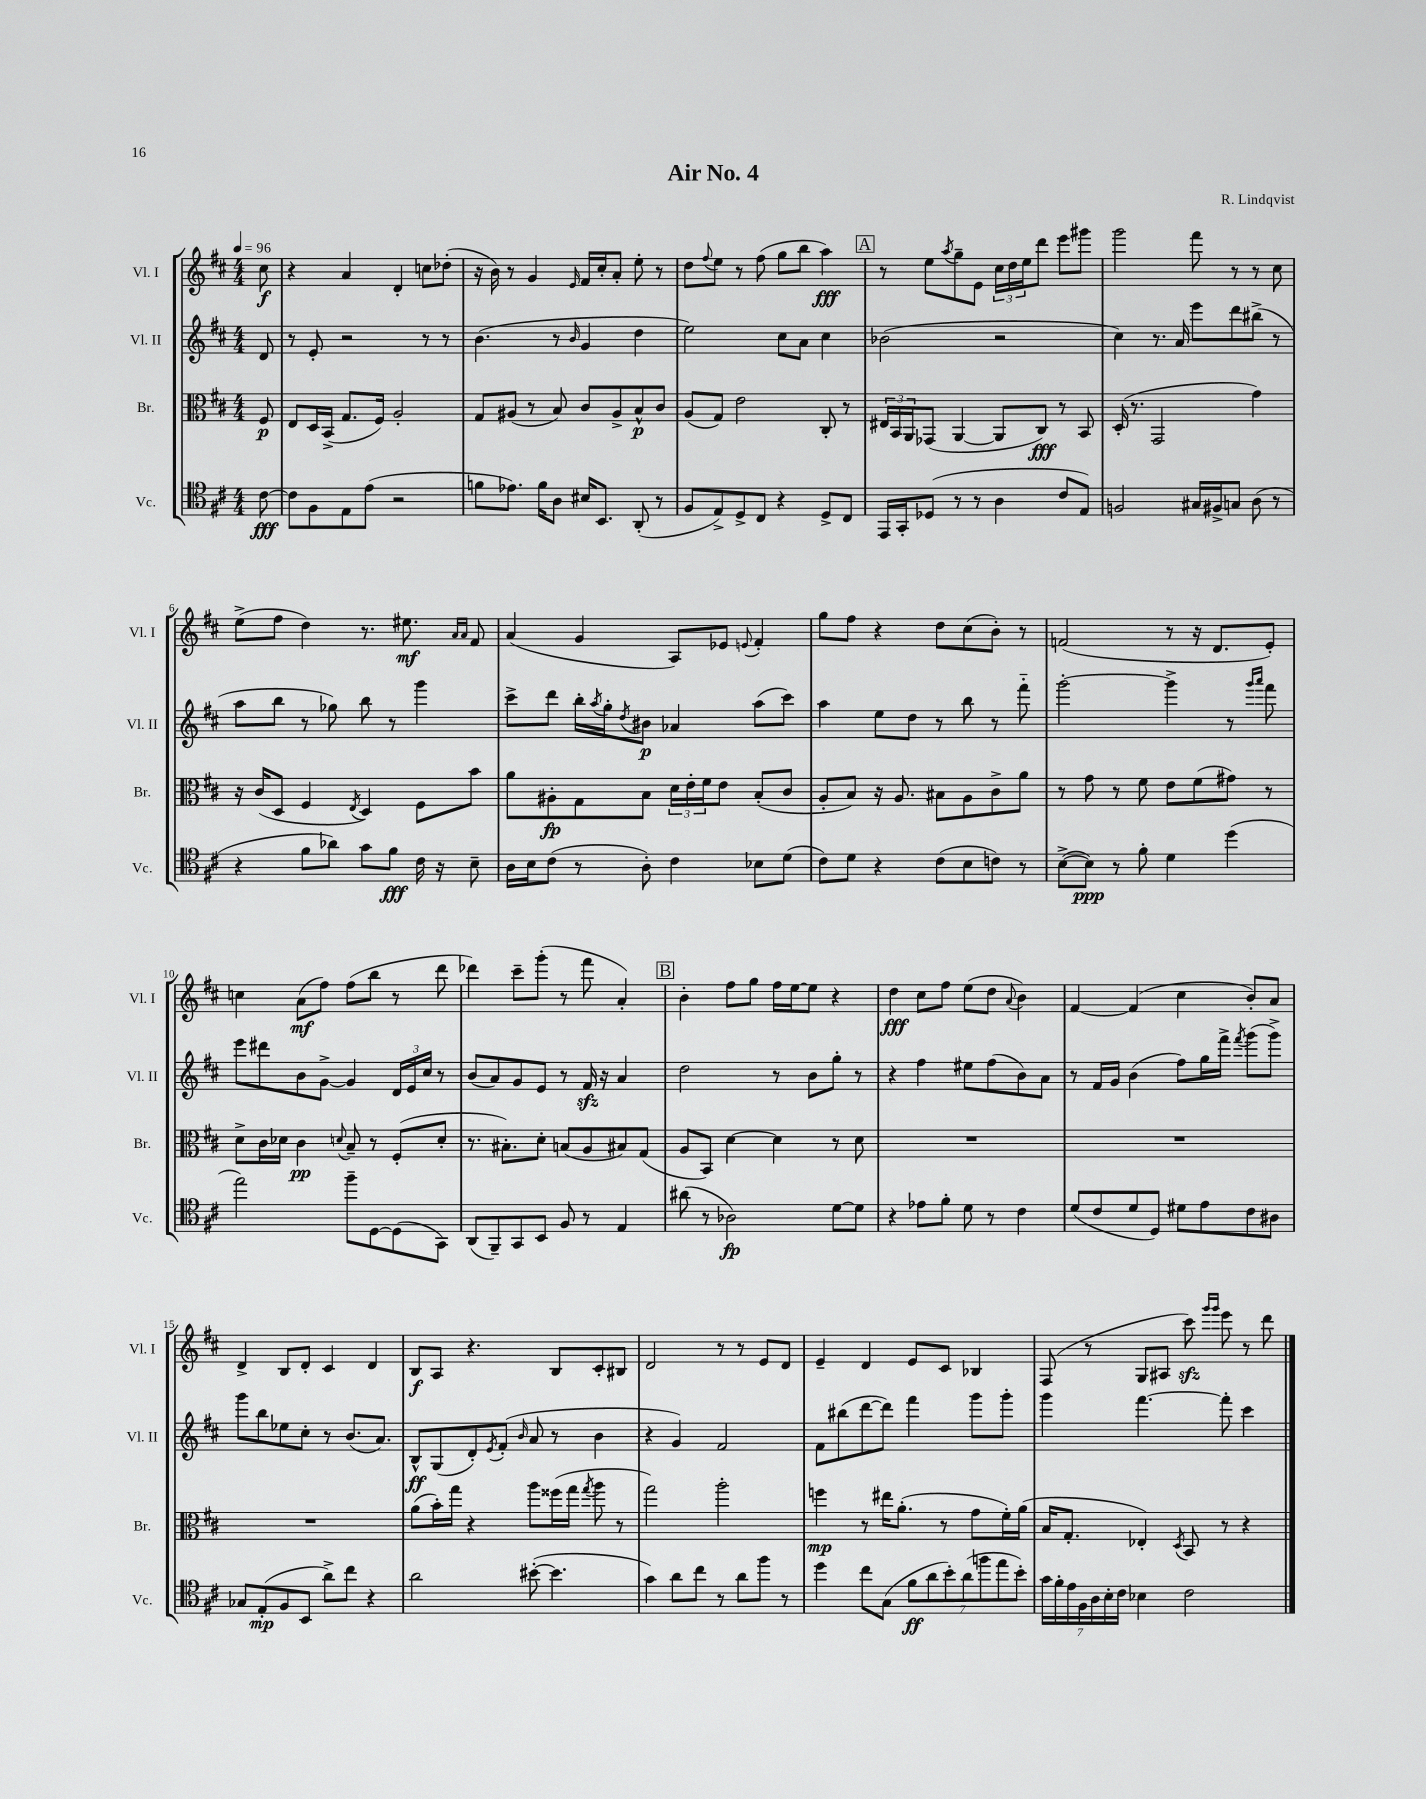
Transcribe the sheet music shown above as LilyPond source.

\header { title = "Air No. 4" composer = "R. Lindqvist" }
<<
\new StaffGroup <<
\new Staff = "s0" \with { instrumentName = "Vl. I" shortInstrumentName = "Vl. I" } {
    \clef treble \key d \major \numericTimeSignature \time 4/4 \partial 8 \tempo 4 = 96
    cis''8\f |
    r4 a'4 d'4-. c''8 des''8-.( |
    r16 b'16) r8 g'4 \grace { e'16 } fis'16 cis''16-. a'8-. e''8-. r8 |
    d''8 \appoggiatura { fis''8 } e''8 r8 fis''8( g''8 b''8 a''4\fff) |
    \mark \markup { \box "A" } r8 e''8 \acciaccatura { a''8 } g''8-- e'8 \tuplet 3/2 { cis''16 d''16 e''16 } d'''8 e'''8 gis'''8 |
    g'''2 fis'''8 r8 r8 cis''8 |
    e''8->( fis''8 d''4) r8. eis''8.\mf \grace { a'16 a'16 } fis'8 |
    a'4( g'4 a8) ees'8 \appoggiatura { e'8 } fis'4-. |
    g''8 fis''8 r4 d''8 cis''8( b'8-.) r8 |
    f'2( r8 r16 d'8. e'8-.) |
    c''4 a'8\mf( fis''8) fis''8( b''8 r8 d'''8 |
    des'''4) cis'''8-- g'''8-.( r8 fis'''8 a'4-.) |
    \mark \markup { \box "B" } b'4-. fis''8 g''8 fis''16 e''16~ e''8 r4 |
    d''4\fff cis''8 fis''8 e''8( d''8 \appoggiatura { a'8 } b'4) |
    fis'4~ fis'4( cis''4 b'8-.) a'8 |
    d'4-> b8 d'8-. cis'4 d'4 |
    b8\f a8 r4. b8 cis'8-. bis8 |
    d'2 r8 r8 e'8 d'8 |
    e'4-- d'4 e'8 cis'8 bes4 |
    fis8( r8 g8 ais8 cis'''8\sfz) \grace { g'''16 g'''16 } e'''8 r8 d'''8 \bar "|." |
}
\new Staff = "s1" \with { instrumentName = "Vl. II" shortInstrumentName = "Vl. II" } {
    \clef treble \key d \major \numericTimeSignature \time 4/4 \partial 8
    d'8 |
    r8 e'8-. r2 r8 r8 |
    b'4.( r8 \grace { b'16 } g'4 d''4 |
    e''2) cis''8 a'8 cis''4 |
    \mark \markup { \box "A" } bes'2( r2 |
    cis''4) r8. a'16 e'''8 d'''8 bis''8->( r8 |
    a''8 b''8 r8 ges''8) b''8 r8 g'''4 |
    cis'''8-> d'''8 b''16-. \acciaccatura { a''8 } g''16-. \acciaccatura { d''8 } bis'8\p aes'4 a''8( cis'''8) |
    a''4 e''8 d''8 r8 b''8 r8 fis'''8-_ |
    g'''2~-. g'''4-> r8 \grace { g'''16 a'''16 } fis'''8 |
    e'''8 dis'''8 b'8 g'8~-> g'4 \tuplet 3/2 { d'16 e'16 cis''16 } r8 |
    b'8( a'8) g'8 e'8 r8 fis'16\sfz r16 a'4 |
    \mark \markup { \box "B" } d''2 r8 b'8 g''8-. r8 |
    r4 fis''4 eis''8 fis''8( b'8) a'8 |
    r8 fis'16 g'16 b'4( fis''8) g''16 fis'''16-> \acciaccatura { fis'''8 } g'''8( g'''8->) |
    g'''8 b''8 ees''8 cis''8-. r8 b'8.( a'8.) |
    b8-^\ff g8( d'8-.) \acciaccatura { e'8 } fis'8-.( \grace { b'16 } a'8 r8 b'4 |
    r4 g'4) fis'2 |
    fis'8 bis''8( d'''8~ d'''8) fis'''4 g'''8 g'''8-. |
    g'''4 fis'''4.~ fis'''8-. cis'''4 \bar "|." |
}
\new Staff = "s2" \with { instrumentName = "Br." shortInstrumentName = "Br." } {
    \clef alto \key d \major \numericTimeSignature \time 4/4 \partial 8
    fis8\p |
    e8 d16 b,16->( g8. fis16) a2-. |
    g8 ais8( r8 b8) cis'8 ais8-> b8-^\p cis'8 |
    a8( g8) e'2 cis8-. r8 |
    \mark \markup { \box "A" } \tuplet 3/2 { eis16 b,16 a,16 } ges,8( a,4~ a,8 cis8\fff) r8 b,8 |
    d16-.( r8. g,2 g'4) |
    r16 cis'16( d8 fis4 \acciaccatura { e8 } d4) fis8 b'8 |
    a'8 ais8-.\fp g8 b8 \tuplet 3/2 { d'16 e'16-. fis'16 } e'8 b8-.( cis'8 |
    a8-. b8) r16 a8. bis8 a8 cis'8-> a'8 |
    r8 g'8 r8 fis'8 e'8 fis'8( gis'8) r8 |
    d'8-> cis'16 des'16 cis'4\pp \appoggiatura { d'8 } b8-- r8 fis8-.( d'8-. |
    r8. bis8.-.) d'8-. b8( a8 bis8) g8( |
    \mark \markup { \box "B" } a8 b,8) d'4~ d'4 r8 d'8 |
    R1 |
    R1 |
    R1 |
    a'8( b'16-.) g''16 r4 a''8 fisis''16( g''16 \acciaccatura { g''8 } a''8 r8 |
    g''2) a''2-. |
    f''4\mp r8 eis''16 a'8.-.( r8 g'8 fis'16-.) a'16( |
    b16 g8.-. ees4-.) \acciaccatura { d8 } b,8 r8 r4 \bar "|." |
}
\new Staff = "s3" \with { instrumentName = "Vc." shortInstrumentName = "Vc." } {
    \clef tenor \key d \major \numericTimeSignature \time 4/4 \partial 8
    cis'8~\fff |
    cis'8 fis8 e8 e'8( r2 |
    f'8 ees'8.) f'16 a8 bis16 b,8. a,8-.( r8 |
    fis8 e8->) d8-> cis8 r4 d8-> cis8 |
    \mark \markup { \box "A" } e,16 g,16-. des8( r8 r8 a4 cis'8 e8) |
    f2 gis16 fis16-> g8 a8( r8 |
    r4 fis'8 aes'8) g'8 fis'8\fff cis'16 r16 b8-- |
    a16 b16 cis'8( r8 a8-.) cis'4 bes8 d'8( |
    cis'8) d'8 r4 cis'8( b8 c'8) r8 |
    b8~->( b8\ppp) r8 fis'8-. d'4 d''4( |
    e''2) fis''8-- d8~ d8( g,8) |
    a,8( fis,8--) g,8 b,8 fis8 r8 e4 |
    \mark \markup { \box "B" } ais'8( r8 aes2\fp) d'8~ d'8 |
    r4 ees'8 fis'8-. d'8 r8 cis'4 |
    d'8( cis'8 d'8 d8) dis'8 e'8 cis'8 ais8 |
    ges8 e8-.\mp( fis8 b,8 a'8->) cis''8 r4 |
    a'2 bis'8~-.( bis'4. |
    g'4) a'8 cis''8 r8 a'8 fis''8 r8 |
    d''4 cis''8 g8( \tuplet 7/4 { fis'8\ff a'8 b'8-.) a'8( f''8 e''8 b'8-.) } |
    \tuplet 7/4 { g'16 fis'16-. e'16 fis16 a16 b16-. cis'16 } bes4 cis'2 \bar "|." |
}
>>
>>
